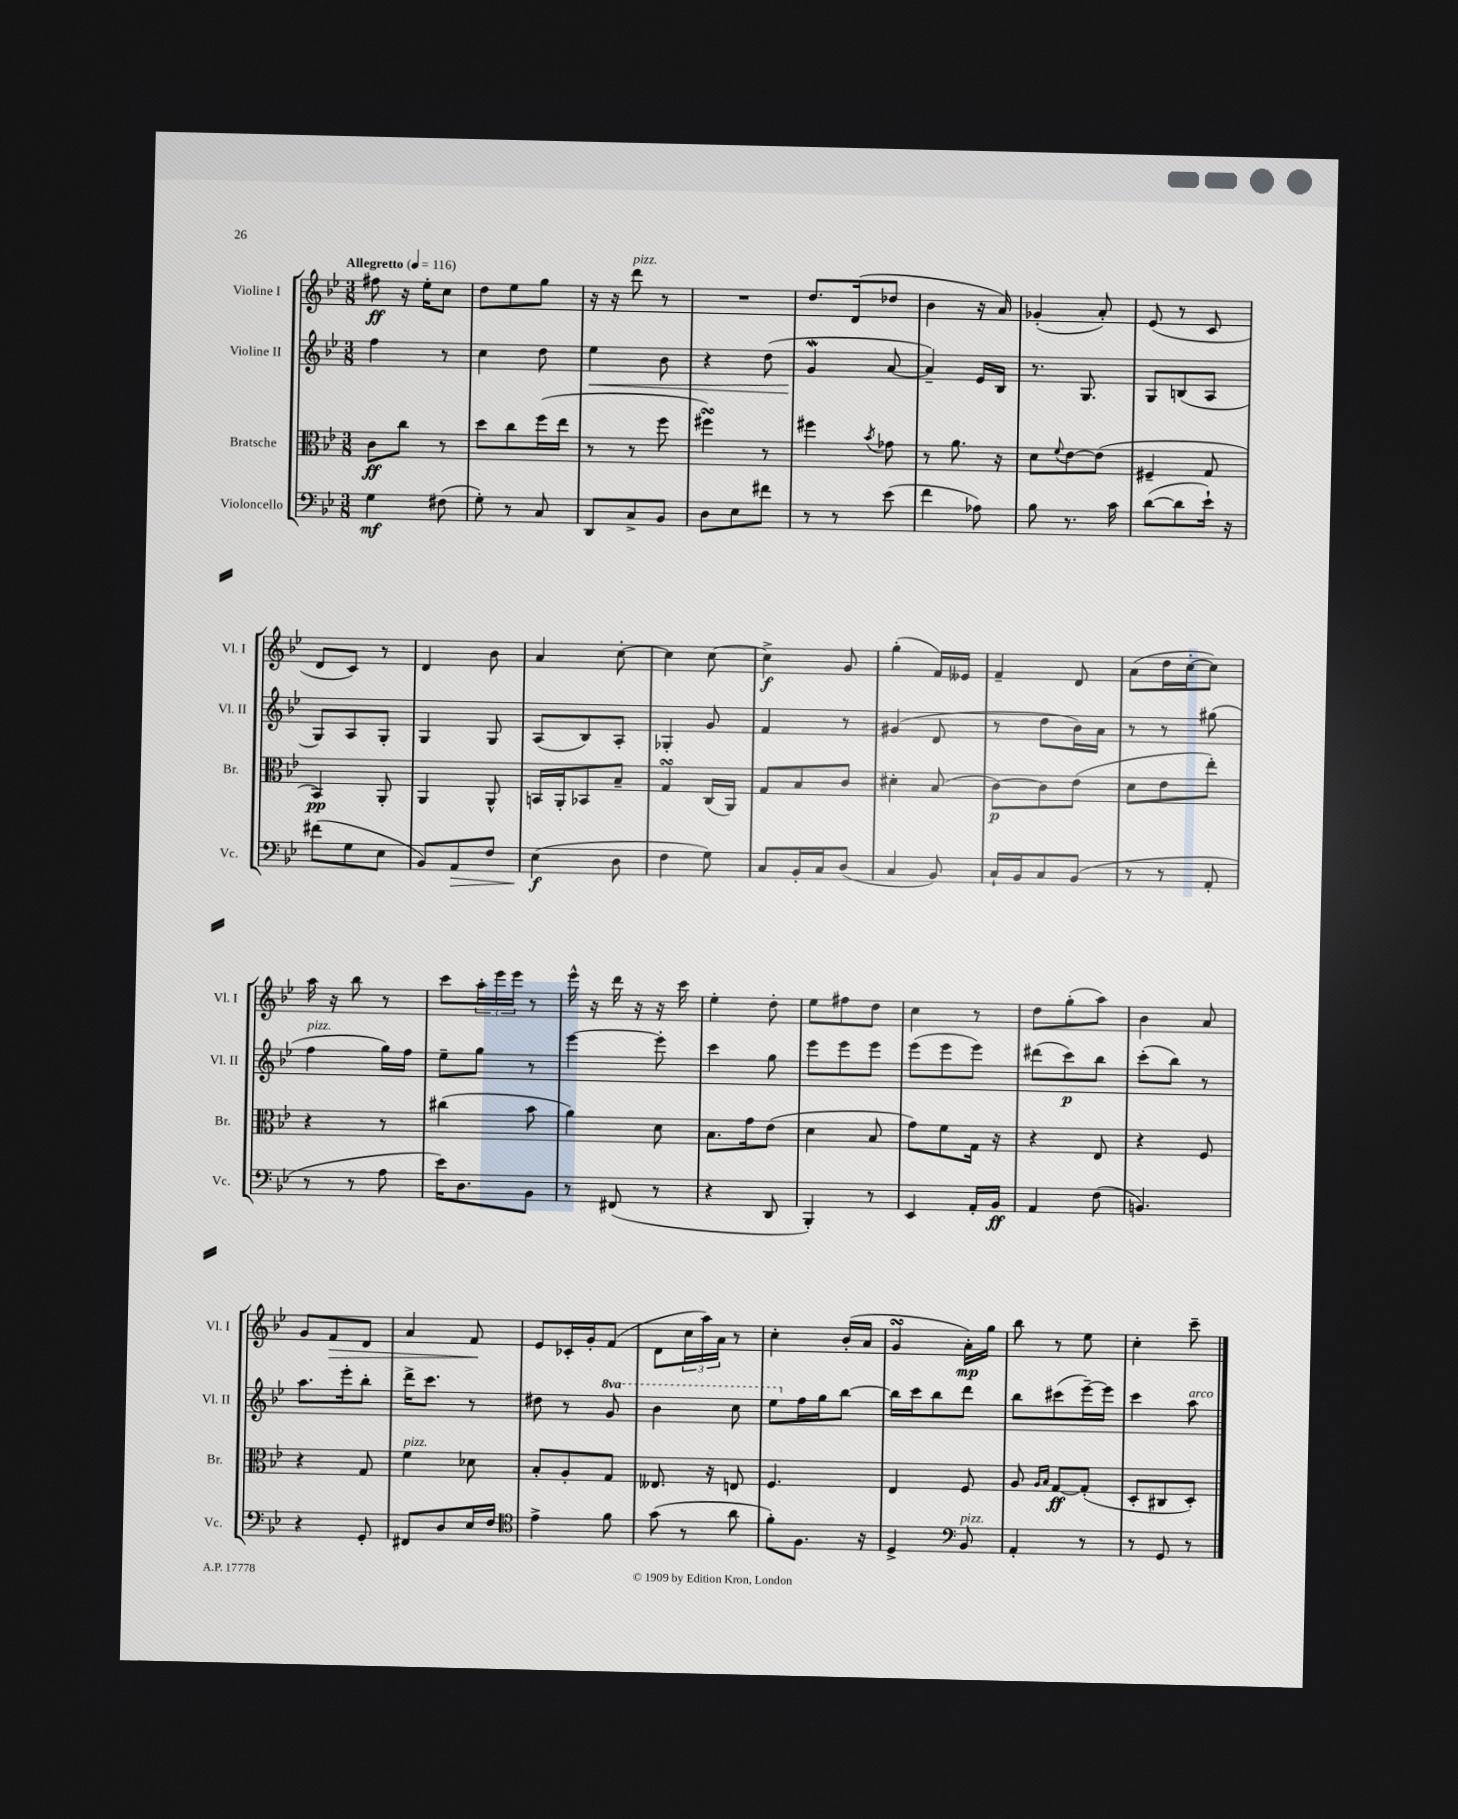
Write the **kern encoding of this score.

**kern	**kern	**kern	**kern
*staff4	*staff3	*staff2	*staff1
*clefF4	*clefC3	*clefG2	*clefG2
*k[b-e-]	*k[b-e-]	*k[b-e-]	*k[b-e-]
*M3/8	*M3/8	*M3/8	*M3/8
*MM116	*MM116	*MM116	*MM116
4G\	8c\L	4ff\	8ff#\
.	8cc\J	.	16r
.	.	.	16ee-'\LK
(8F#\	8r	8r	8cc\J
=	=	=	=
8G'\)	8dd\L	4cc\	8dd\L
8r	8cc\	.	8ee-\
8C/	(16ff\L	8dd\	8gg\J
.	16ee-\JJ	.	.
=	=	=	=
8DD/L	8r	4ee-\	16r
.	.	.	16r
8C^/	8r	.	8ddd\
8BB-/J	8ff\	8b-\	8r
=	=	=	=
8D\L	4ff#\)	4r	4.r
8E-\	.	.	.
8f#\J	8r	(8dd\	.
=	=	=	=
8r	4ff#\	4g/	8.dd/L
8r	.	.	.
.	.	.	(16d/k
.	8qb-/	.	.
(8e-\	8g-\	[8a/	8dd-/J
=	=	=	=
4f\	8r	4a~/])	4b-\
.	8.a\	.	.
8A-\)	.	16e-/LL	16r
.	16r	16B-/JJ	16a/)
=	=	=	=
8B-\	8d\L	8.r	(4g-'/
.	8qqf/	.	.
8.r	[8e-\	.	.
.	.	8.G/	.
.	(8e-\]J	.	8a'/)
16c\	.	.	.
=	=	=	=
([8d\L	4F#~/	8G/L	(8e-/
8d\]	.	(8B/	8r
16e-`\Jk)	8G/	8A/J	8c/
16r	.	.	.
=	=	=	=
(8f#\L	4BB-/)	8G/L)	8d/L
8G\	.	8A/	8c/J)
8E-\J	8AA'/	8G'/J	8r
=	=	=	=
8BB-/L)	4AA/	4G/	4d/
8AA/	.	.	.
8F/J	8AA^^/	8G/	8b-\
=	=	=	=
(4E-\	16BB/LL	(8A/L	4a/
.	16AA'/J	.	.
.	8BB-/	8B-/)	.
8D\	8B-~/J	8A'/J	[8cc'\
=	=	=	=
4F\	4G/	4G-'/	4cc\]
8G\)	(16C/LL	8g/	[8cc\
.	16AA/JJ)	.	.
=	=	=	=
8C/L	8G/L	4f/	4cc^\]
16BB-'/L	8B-/	.	.
16C/J	.	.	.
(8D/J	8c/J	8r	8g/
=	=	=	=
4C/	4d#'\	(4g#/	(4gg'\
8BB-/)	(8B-/	8d/	16f/LL)
.	.	.	16e--/JJ
=	=	=	=
16C`/LL	[8c\L)	8r	4f~/
16BB-/J	.	.	.
8C/	8c\]	8dd\L	.
(8BB-/J	(8e-\J	16b-\L)	8d/
.	.	16a\JJ	.
=	=	=	=
8r	8d\L	8r	(8a\L
8r	8e-\	8r	16dd\L
.	.	.	[16cc'\J
8AA'/	8ee-'\J)	(8gg#\	8cc\]J)
=	=	=	=
8r	4r	4ff\	16aa\
.	.	.	16r
8r	.	.	8bb-\
8A\	8r	16gg\LL)	8r
.	.	16ff\JJ	.
=	=	=	=
16e-\LK)	(4cc#\	8ee-~\L	8ccc\L
8.D\	.	.	.
.	.	8gg\J	24aa'\L
.	.	.	24eee-\
.	.	.	24eee-\JJ
8BB-\J	8b-\	8r	8r
=	=	=	=
8r	4a\)	[4eee-\	16eee-^^\
.	.	.	16r
(8FF#/	.	.	16ddd\
.	.	.	16r
8r	8d\	8eee-'\]	16r
.	.	.	16ccc\
=	=	=	=
4r	8.B-\L	4ccc\	4ee-'\
.	16g\k	.	.
8DD/	(8e-\J	8gg\	8dd'\
=	=	=	=
4BBB-'/)	4d\	8eee-\L	8ee-\L
.	.	8eee-\	8ff#\
8r	8B-/	8eee-\J	8dd\J
=	=	=	=
4EE-/	8g\L)	(8eee-\L	4cc\
.	8f\	8eee-\	.
16AA'/LL	16G\Jk	8eee-\J)	8r
16BB-/JJ	16r	.	.
=	=	=	=
4AA/	4r	(8ddd#\L	8dd\L
.	.	8ccc\)	(8gg'\
(8F\	8E-/	8bb-\J	8aa\J)
=	=	=	=
4.BB/)	4r	(8ccc'\L	4b-\
.	.	8bb-\J)	.
.	8F/	8r	8a/
=	=	=	=
4r	4r	8.aa\L	8g/L
.	.	.	8f/
.	.	16eee-'\k	.
8GG'/	8G/	8bb-'\J	8d/J
=	=	=	=
8FF#/L	4f\	16ddd^\LK	4a/
.	.	8.ccc\J	.
8D/	.	.	.
16E-/L	8d-\	8r	8f/
16F/JJ	.	.	.
=	=	=	=
*clefC4	*	*	*
4e-^\	8B-'/L	8dd#\	8e-/L
.	8A'/	8r	16c-'/L
.	.	.	16g'/J
8f\	8G/J	8gg/	(8f/J
=	=	=	=
(8g\	8.E--/	4bb-\	8d\L
8r	.	.	24cc\L
.	.	.	24aa\)
.	16r	.	.
.	.	.	24a\JJ
8a\	8E/	8ccc\	8r
=	=	=	=
8f'\L)	4.F/	8eee-\L	4cc'\
8.F\J	.	16ff\L	.
.	.	16gg\J	.
.	.	[8bb-\J	(16b-'/LL
16r	.	.	16a/JJ
=	=	=	=
4D^/	4E-/	16bb-\]LL	4g/
.	.	16ccc\J	.
.	.	8bb-\	.
*clefF4	*	*	*
8BB-/	8F/	8ddd\J	16a'\LL)
.	.	.	16gg\JJ
=	=	=	=
4AA'/	8A/	8bb-\L	8bb-\
.	16qqA/LL	.	.
.	16qqB-/JJ	.	.
.	[8G/L	(8ccc#\	8r
8r	(8G'/]J	[16eee-~\L)	8ee-\
.	.	16eee-\]JJ	.
=	=	=	=
8r	8D'/L	4ccc\	4cc'\
8GG/	8C#/	.	.
8r	8D'/J)	8aa\	8ccc~\
==	==	==	==
*-	*-	*-	*-
